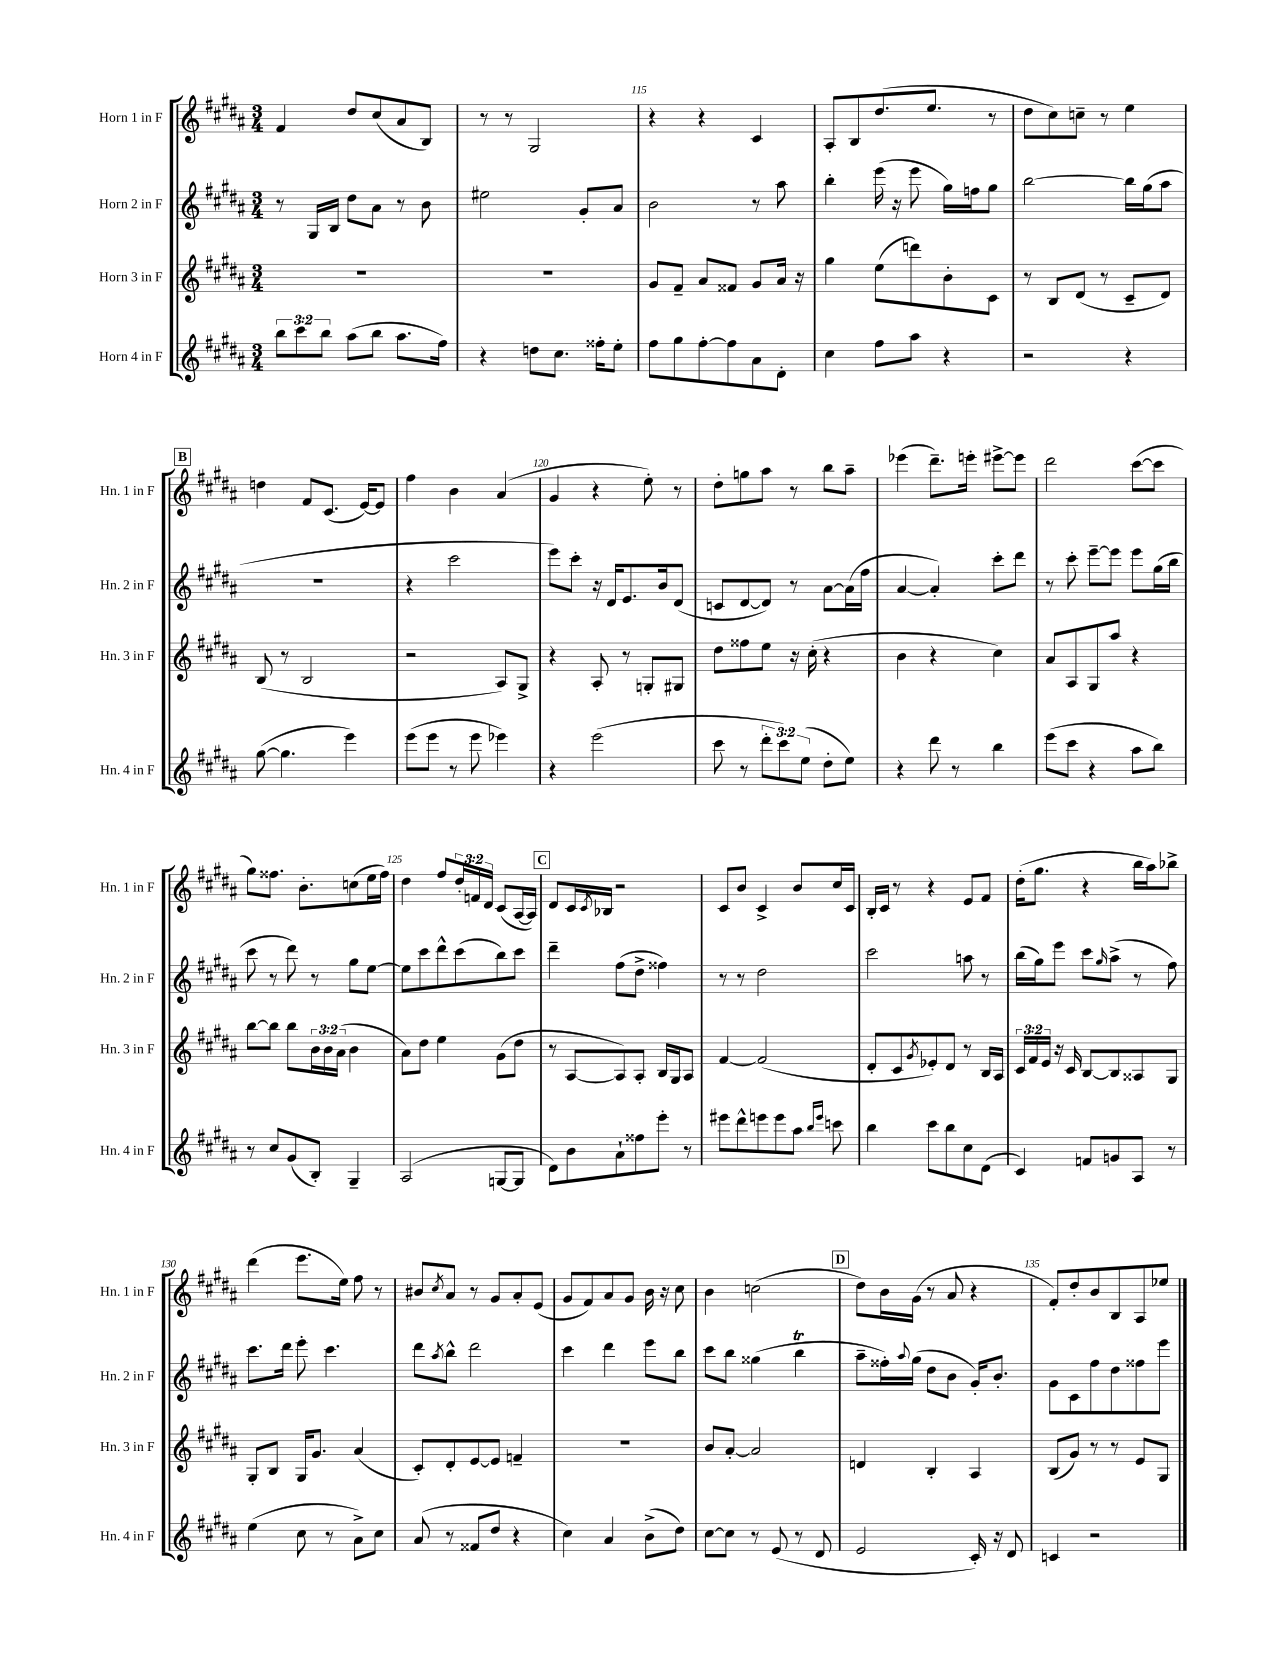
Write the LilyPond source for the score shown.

<<
\new StaffGroup <<
\new Staff = "s0" \with { instrumentName = "Horn 1 in F" shortInstrumentName = "Hn. 1 in F" } {
    \clef treble \key b \major \numericTimeSignature \time 3/4 \override Staff.TupletNumber.text = #tuplet-number::calc-fraction-text
    fis'4 dis''8 cis''8( ais'8 b8) |
    r8 r8 gis2 |
    r4 r4 cis'4 |
    ais8-. b8 dis''8.( e''8. r8 |
    dis''8 cis''8) c''8-- r8 e''4 |
    \mark \markup { \box "B" } d''4 fis'8 cis'8.( e'16~) e'8 |
    fis''4 b'4 ais'4( |
    gis'4 r4 e''8-.) r8 |
    dis''8-. g''8 ais''8 r8 b''8 ais''8-- |
    ees'''4( dis'''8.--) e'''16-. eis'''8~-> eis'''8 |
    dis'''2 cis'''8~( cis'''8 |
    gis''8) fisis''8. b'8.-. c''8( e''16 fisis''16) |
    dis''4 fis''8 \tuplet 3/2 { dis''16-. f'16 dis'16 } cis'8( ais16~ ais16) |
    \mark \markup { \box "C" } dis'8 cis'16 \acciaccatura { cis'8 } bes16 r2 |
    cis'8 b'8 cis'4-> b'8 cis''16 cis'16 |
    b16-. cis'16 r8 r4 e'8 fis'8 |
    dis''16-.( gis''8. r4 b''16 ais''16) bes''8-> |
    dis'''4( e'''8. e''16) fis''8 r8 |
    bis'8 \acciaccatura { cis''8 } ais'8 r8 gis'8 ais'8-. e'8( |
    gis'8 fis'8) ais'8 gis'8 b'16 r16 cis''8 |
    b'4 c''2( |
    \mark \markup { \box "D" } dis''8) b'16 gis'16( r8 ais'8 r4 |
    fis'8-.) dis''8-. b'8 b8 ais8 ees''8 \bar "|." |
}
\new Staff = "s1" \with { instrumentName = "Horn 2 in F" shortInstrumentName = "Hn. 2 in F" } {
    \clef treble \key b \major \numericTimeSignature \time 3/4
    r8 gis16 b16 dis''8 ais'8 r8 b'8 |
    eis''2 gis'8-. ais'8 |
    b'2 r8 ais''8 |
    b''4-. e'''16( r16 e'''8 gis''16) f''16 gis''8 |
    b''2~ b''16 gis''16( ais''8 |
    \mark \markup { \box "B" } R2. |
    r4 cis'''2 |
    e'''8) cis'''8-. r16 dis'16 e'8. b'16 dis'8( |
    c'8 dis'8~ dis'8) r8 ais'8~ ais'16( fis''16 |
    ais'4~ ais'4-.) cis'''8-. dis'''8 |
    r8 cis'''8-. e'''8~-- e'''8 e'''8 gis''16( b''16 |
    cis'''8 r8 dis'''8) r8 gis''8 e''8~ |
    e''8 cis'''8 dis'''8-^ cis'''8( b''8) cis'''8 |
    \mark \markup { \box "C" } dis'''4-- fis''8( dis''8-> fisis''4) |
    r8 r8 dis''2 |
    cis'''2 a''8 r8 |
    b''16( gis''16) e'''8 cis'''8 \grace { gis''16 } ais''8->( r8 fis''8) |
    cis'''8. dis'''16 e'''8-. cis'''4. |
    dis'''8 \acciaccatura { ais''8 } b''8-^ dis'''2 |
    cis'''4 dis'''4 e'''8 b''8 |
    cis'''8 b''8 gisis''4( b''4\trill |
    \mark \markup { \box "D" } ais''8-- fisis''16-.) \appoggiatura { ais''8 } gis''16( dis''8 b'8 gis'16-.) b'8.-. |
    gis'8 cis'8 fis''8 dis''8 fisis''8 e'''8 \bar "|." |
}
\new Staff = "s2" \with { instrumentName = "Horn 3 in F" shortInstrumentName = "Hn. 3 in F" } {
    \clef treble \key b \major \numericTimeSignature \time 3/4 \override Staff.TupletNumber.text = #tuplet-number::calc-fraction-text
    R2. |
    R2. |
    gis'8 fis'8-- ais'8 fisis'8 gis'8 ais'16 r16 |
    gis''4 e''8( d'''8) b'8-. cis'8 |
    r8 b8 dis'8( r8 cis'8-- dis'8) |
    \mark \markup { \box "B" } b8( r8 b2 |
    r2 ais8) gis8-> |
    r4 ais8-. r8 g8-. gis8 |
    dis''8 fisis''8 e''8 r16 cis''16-.( r4 |
    b'4 r4 cis''4) |
    ais'8 ais8 gis8 ais''8 r4 |
    b''8~ b''8 b''8 \tuplet 3/2 { b'16 b'16 ais'16( } b'4 |
    ais'8) dis''8 e''4 gis'8( dis''8 |
    \mark \markup { \box "C" } r8 ais8~ ais8) ais8-. b16 gis16 ais8 |
    fis'4~ fis'2( |
    dis'8-. cis'8 \acciaccatura { gis'8 } ees'8-.) dis'8 r8 b16 ais16 |
    \tuplet 3/2 { cis'16 fis'16 e'16 } r16 cis'16 b8~ b8 aisis8 gis8 |
    gis8-. b8 gis16 gis'8. ais'4( |
    cis'8-.) dis'8-. e'8~ e'8 f'4-- |
    R2. |
    b'8 ais'8~-. ais'2 |
    \mark \markup { \box "D" } d'4 b4-. ais4 |
    b8( gis'8) r8 r8 e'8 gis8 \bar "|." |
}
\new Staff = "s3" \with { instrumentName = "Horn 4 in F" shortInstrumentName = "Hn. 4 in F" } {
    \clef treble \key b \major \numericTimeSignature \time 3/4 \override Staff.TupletNumber.text = #tuplet-number::calc-fraction-text
    \tuplet 3/2 { b''8 cis'''8 b''8 } ais''8( b''8 ais''8. fis''16) |
    r4 d''8 cis''8. fisis''16-. e''8-. |
    fis''8 gis''8 fis''8~-. fis''8 ais'8 dis'8-. |
    cis''4 fis''8 ais''8 r4 |
    r2 r4 |
    \mark \markup { \box "B" } gis''8~( gis''4. e'''4) |
    e'''8( e'''8 r8 e'''8 ees'''4) |
    r4 e'''2( |
    cis'''8 r8 \tuplet 3/2 { dis'''8-. cis'''8) e''8( } dis''8-. e''8) |
    r4 dis'''8 r8 b''4 |
    e'''8( cis'''8 r4 ais''8 b''8) |
    r8 cis''8 gis'8( b8-.) gis4-- |
    ais2( g8~ g8 |
    \mark \markup { \box "C" } dis'8) b'8 ais'8-! fisis''8 e'''8-. r8 |
    eis'''8 dis'''8-^ e'''8 e'''8 ais''8 \grace { b''16 e'''16 } c'''8 |
    b''4 cis'''8 b''8 cis''8 dis'8( |
    cis'4) f'8 g'8 ais8 r8 |
    e''4( cis''8 r8 ais'8->) cis''8 |
    ais'8( r8 fisis'8 dis''8 r4 |
    cis''4) ais'4 b'8->( dis''8) |
    cis''8~ cis''8 r8 e'8( r8 dis'8 |
    \mark \markup { \box "D" } e'2 cis'16-.) r16 dis'8 |
    c'4 r2 \bar "|." |
}
>>
>>
\layout { \context { \Score currentBarNumber = #113 \override BarNumber.break-visibility = ##(#f #t #t) barNumberVisibility = #(every-nth-bar-number-visible 5) } }
